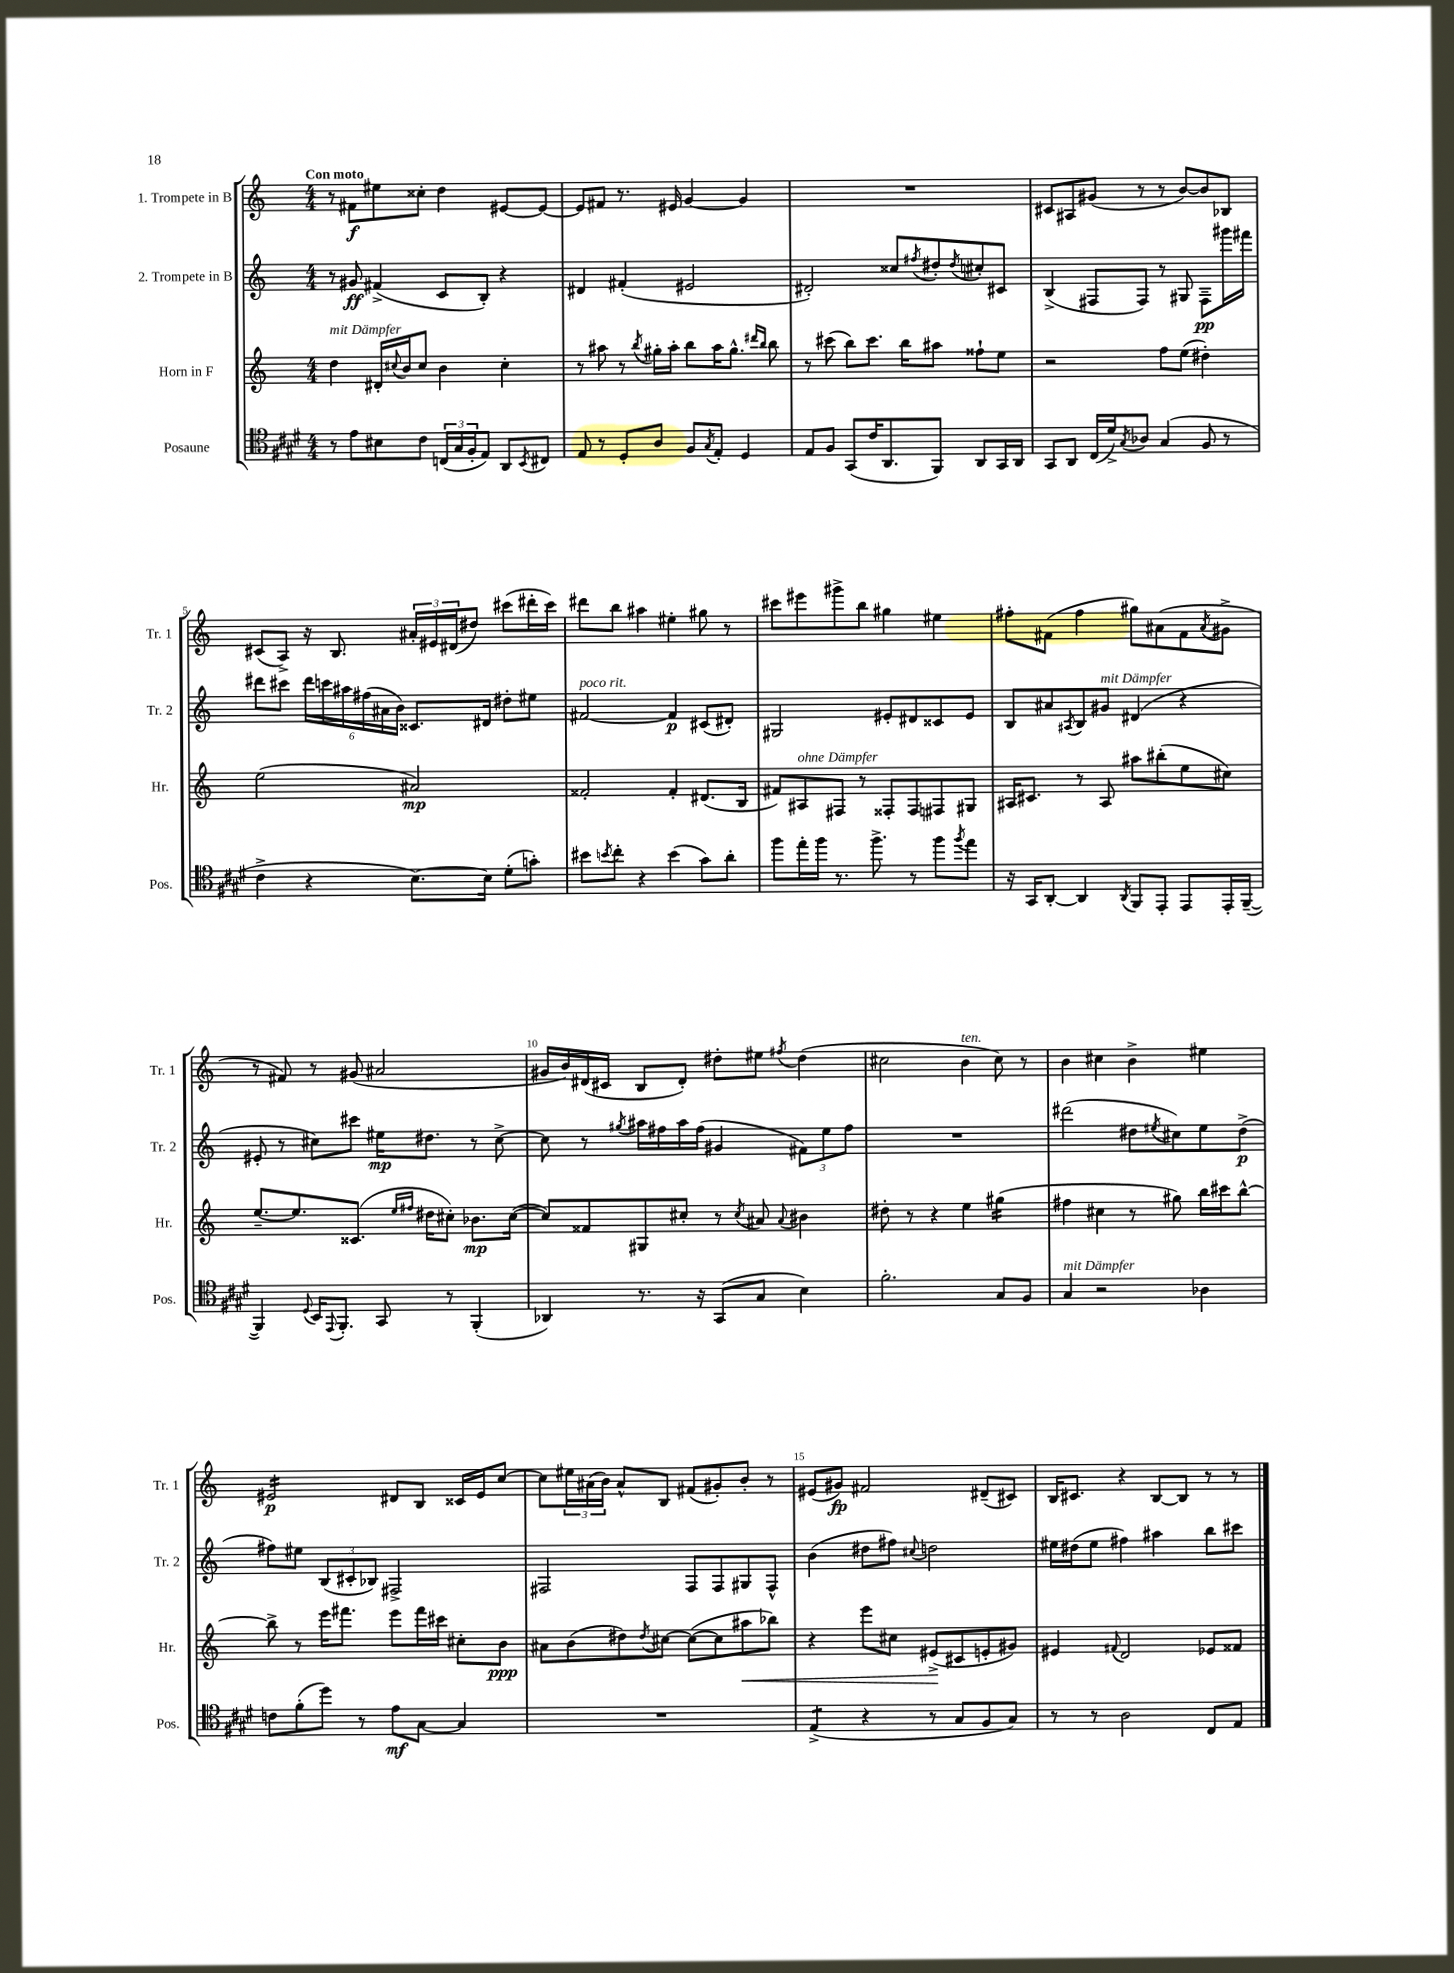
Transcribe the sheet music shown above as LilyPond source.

<<
\new StaffGroup <<
\new Staff = "s0" \with { instrumentName = "1. Trompete in B" shortInstrumentName = "Tr. 1" } {
    \clef treble \key c \major \numericTimeSignature \time 4/4 \tempo "Con moto"
    r8 fis'8\f eis''8 cisis''8-. d''4 eis'8~ eis'8~ |
    eis'8 fis'8 r8. eis'16 g'4~ g'4 |
    R1 |
    cis'8 ais8 gis'8( r8 r8 b'8~) b'8 bes8 |
    cis'8( a8->) r16 b8. \tuplet 3/2 { ais'16-. eis'16 dis'16( } dis''8) cis'''8( dis'''16-. cis'''16) |
    dis'''8 b''8 ais''4 eis''4-. gis''8 r8 |
    cis'''8 eis'''8 gis'''8-> b''8 gis''4 eis''4 |
    fis''8-. fis'8( fis''4 gis''8) ais'8( fis'8 \acciaccatura { ais'8 } gis'8-> |
    r8 fis'8) r8 gis'8( ais'2 |
    gis'16 b'16) dis'16( cis'16 b8 dis'8-.) dis''8-. eis''8 \acciaccatura { fis''8 } dis''4( |
    cis''2 b'4^\markup { \italic "ten." } cis''8) r8 |
    b'4 cis''4 b'4-> eis''4 |
    eis'2:16\p dis'8 b8 cisis'16 eis'16 c''8~ |
    c''8 \tuplet 3/2 { eis''16 ais'16( b'16) } ais'8-^ b8 fis'8( gis'8-.) b'8-. r8 |
    eis'8( gis'8\fp) fis'2 dis'8--( cis'8) |
    b16 cis'8. r4 b8~ b8 r8 r8 \bar "|." |
}
\new Staff = "s1" \with { instrumentName = "2. Trompete in B" shortInstrumentName = "Tr. 2" } {
    \clef treble \key c \major \numericTimeSignature \time 4/4
    r8 gis'8\ff fis'4->( c'8 b8-.) r4 |
    dis'4 fis'4-.( eis'2 |
    dis'2-.) cisis''8 \acciaccatura { fis''8 } dis''8-. \acciaccatura { dis''8 } cis''8-. cis'8 |
    b4->( fis8 fis8) r8 gis8 fis8--\pp gis'''16 fis'''16 |
    dis'''8 cis'''8 \tuplet 6/4 { dis'''16 c'''16 ais''16 fis''16( ais'16 b'16) } cisis'8. dis'16 dis''8-. eis''8 |
    fis'2~^\markup { \italic "poco rit." } fis'4\p cis'8( dis'8-.) |
    gis2 eis'8-. dis'8 cisis'8 eis'8 |
    b8 ais'8 \acciaccatura { ais8 } b8 gis'8^\markup { \italic "mit Dämpfer" } dis'4( r4 |
    eis'8-. r8 cis''8) cis'''8 eis''16\mp dis''8. r8 cis''8~-> |
    cis''8 r8 \acciaccatura { gis''8 } ais''16 fis''16 ais''16 fis''16( gis'4 \tuplet 3/2 { fis'8) e''8 fis''8 } |
    R1 |
    dis'''2( dis''8 \acciaccatura { eis''8 } cis''8) eis''8 dis''8->\p( |
    fis''8) eis''8 \tuplet 3/2 { b8( cis'8-. bes8) } fis2-> |
    fis2 fis8 fis8 gis8 fis8-^ |
    b'4( dis''8 fis''8) \appoggiatura { cis''8 } d''2 |
    eis''16 dis''16( eis''8 fis''4) ais''4 b''8 cis'''8 \bar "|." |
}
\new Staff = "s2" \with { instrumentName = "Horn in F" shortInstrumentName = "Hr." } {
    \clef treble \key c \major \numericTimeSignature \time 4/4
    d''4^\markup { \italic "mit Dämpfer" } dis'16-. \appoggiatura { cis''8 } b'16 cis''8 b'4 cis''4-. |
    r8 ais''8 r8 \acciaccatura { b''8 } gis''16-. ais''16-. b''8 ais''16 gis''8.-^ \grace { dis'''16 b''16 } b''8 |
    r8 cis'''8( b''8) cis'''8. b''16 ais''8 fisis''8-! e''8 |
    r2 f''8 e''8( dis''4-.) |
    e''2( ais'2\mp) |
    fisis'2-. fisis'4-. dis'8.( b16 |
    fis'8) ais8^\markup { \italic "ohne Dämpfer" } fis8 r8 fisis8-. fisis8 fis8 gis8 |
    ais16 cis'8. r8 ais8 ais''8 bis''8-.( e''8 cis''8) |
    e''8.~-- e''8. cisis'8.( \grace { e''16 fis''16 } dis''16 cis''8-.) bes'8.\mp cis''16~( |
    cis''8) fisis'8 gis8 cis''8-. r8 \acciaccatura { cis''8 } ais'8 \appoggiatura { ais'8 } bis'4 |
    dis''8-. r8 r4 e''4 gis''4:16( |
    fis''4 cis''4 r8 gis''8) b''16 cis'''16 b''8~-^ |
    b''8-> r8 e'''16 fis'''8. e'''8 fis'''16 cis'''16 cis''8-. b'8\ppp |
    ais'8 b'8( dis''8) \acciaccatura { dis''8 } cis''8~ cis''8~( cis''8 ais''8\< bes''8) |
    r4 e'''8 cis''8 eis'8->\!( cis'8 e'8-. gis'8) |
    eis'4 \appoggiatura { fis'8 } d'2 ees'8 fisis'8 \bar "|." |
}
\new Staff = "s3" \with { instrumentName = "Posaune" shortInstrumentName = "Pos." } {
    \clef tenor \key e \major \numericTimeSignature \time 4/4
    r8 e'8 bis8 cis'8 \tuplet 3/2 { c16( gis16 fis16-. } e8) a,8 \acciaccatura { b,8 } cis8 |
    e8 r8 dis8-. a8 fis8 \acciaccatura { gis8 } e8-. dis4 |
    e8 fis8 gis,8( cis'16 a,8. fis,8) a,8 gis,16 a,16 |
    gis,8 a,8 cis16( dis'16->) \acciaccatura { gis8 } aes8 gis4( fis8 r8 |
    cis'4-> r4 b8.~) b16 dis'8-.( g'8-.) |
    bis'8 \acciaccatura { b'8 } cis''8-. r4 b'4( gis'8) a'8-. |
    fis''8 e''16-. fis''16 r8. fis''8.-> r8 fis''8 \acciaccatura { fis''8 } e''8 |
    r16 gis,16 a,8~-. a,4 \acciaccatura { a,8 } fis,8 e,8-. e,8 e,16-. fis,16~--( |
    fis,4) \appoggiatura { dis8 } b,16 \appoggiatura { e,8 } fis,8.-. gis,8 r8 fis,4-.( |
    aes,4) r8. r16 gis,8( gis8 b4) |
    fis'2.-. gis8 fis8 |
    gis4^\markup { \italic "mit Dämpfer" } r2 aes4 |
    c'8 fis'8-.( dis''8) r8 e'8\mf gis8~ gis4 |
    R1 |
    e4:8->( r4 r8 gis8 fis8 gis8) |
    r8 r8 a2 cis8 e8 \bar "|." |
}
>>
>>
\layout { \context { \Score \override BarNumber.break-visibility = ##(#f #t #t) barNumberVisibility = #(every-nth-bar-number-visible 5) } }
